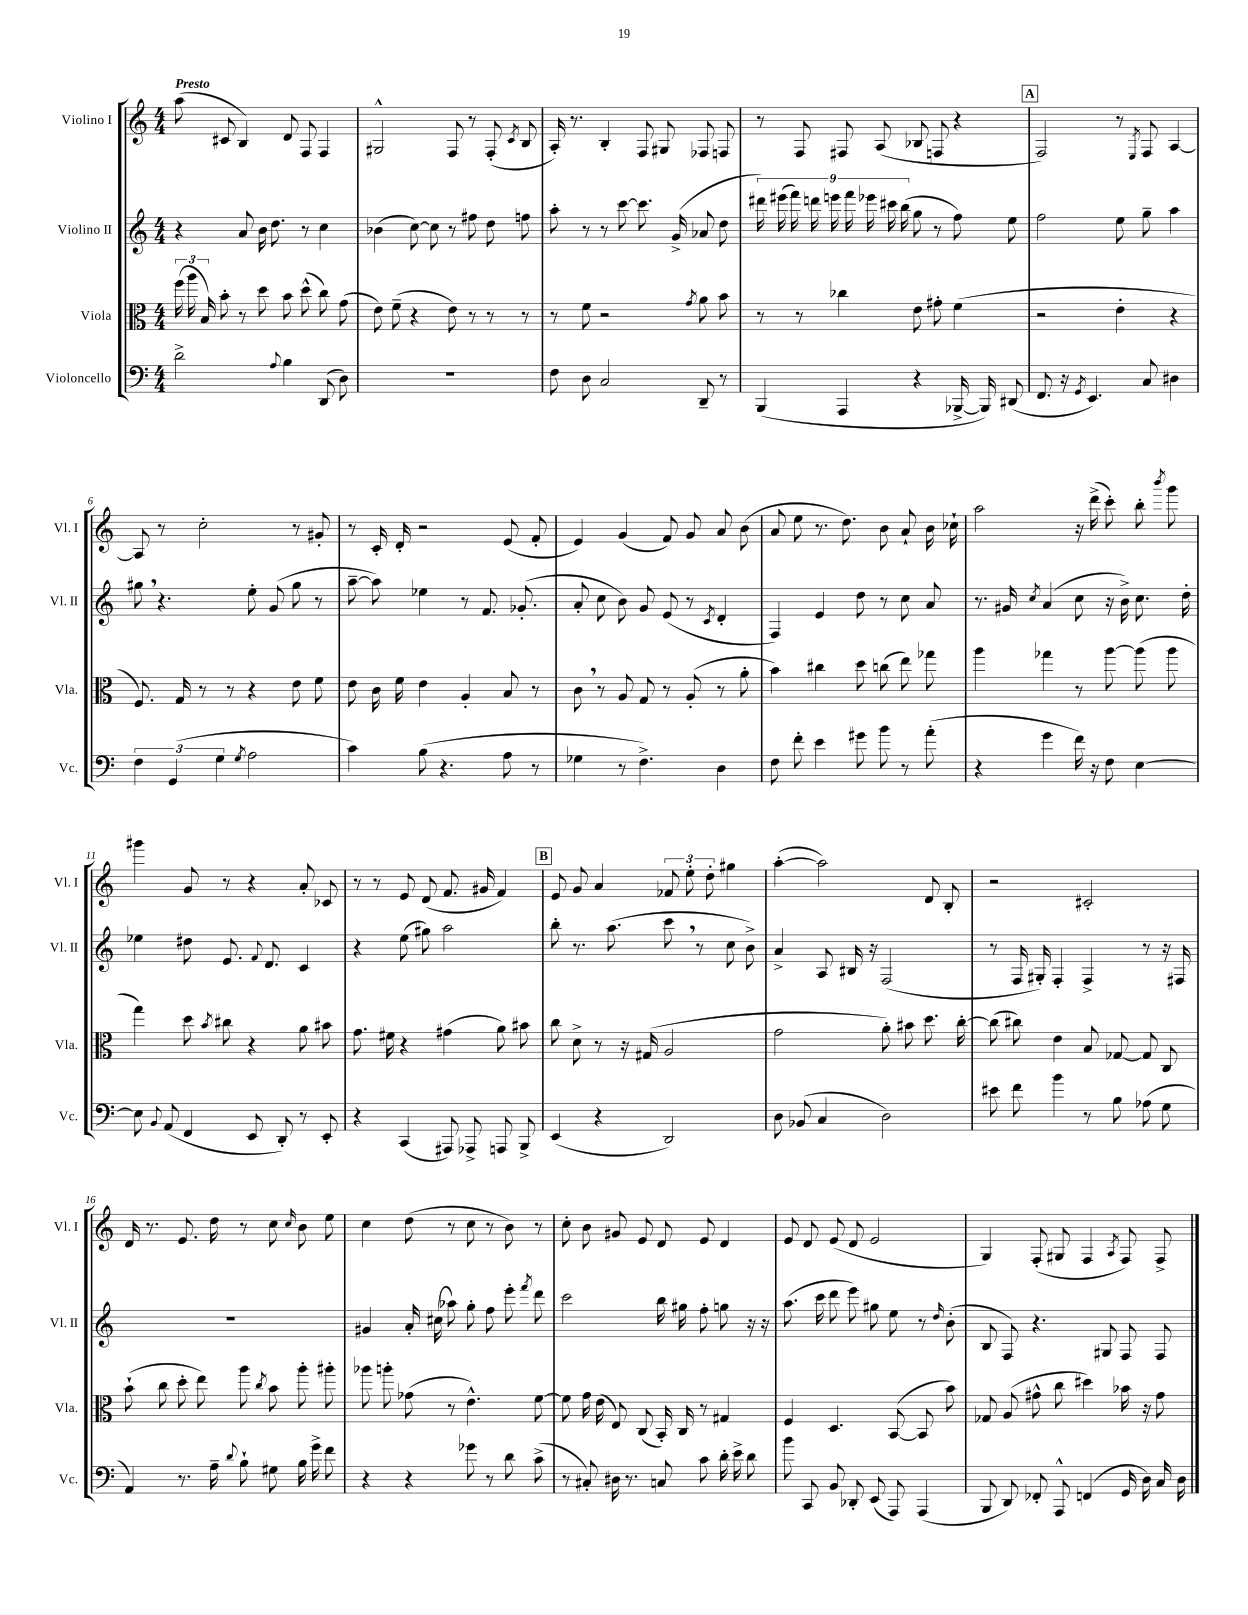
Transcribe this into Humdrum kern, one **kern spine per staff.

**kern	**kern	**kern	**kern
*part4	*part3	*part2	*part1
*staff4	*staff3	*staff2	*staff1
*I"Violoncello	*I"Viola	*I"Violino II	*I"Violino I
*I'Vc.	*I'Vla.	*I'Vl. II	*I'Vl. I
*clefF4	*clefC3	*clefG2	*clefG2
*k[]	*k[]	*k[]	*k[]
*M4/4	*M4/4	*M4/4	*M4/4
=1	=1	=1	=1
!	!	!	!LO:TX:a:B:t=Presto
2d^\	(24ff\	4r	(8aa\
.	24aa\	.	.
.	24B/)	.	.
.	8b'\	.	8c#X/
.	8r	8a/	4B/)
.	8dd\	16b\	.
.	.	8.dd\	.
8qqA/	.	.	.
4B\	8b\	.	8d/
.	(8dd^^\	8r	8F/
(8DD/	8cc\)	4cc\	4F/
8D\)	(8g\	.	.
=2	=2	=2	=2
1r	8e\)	(4b-X\	2G#X^^/
.	(8f~\	.	.
.	4r	[8cc\)	.
.	.	8cc\]	.
.	8e\)	8r	8F/
.	8r	8ff#X\	8r
.	8r	8dd\	(8F'/
.	.	.	8qc/
.	8r	8ffn\	8B/
=3	=3	=3	=3
8F\	8r	8aa'\	16A'/)
.	.	.	8.r
8D\	8f\	8r	.
2C/	2r	8r	4B'/
.	.	[8ccc\	.
.	.	8.ccc\]	8F/
.	.	.	8G#X/
.	.	(16g^/	.
.	8qg/	.	.
8DD~/	8a\	8a-X/	8F-X/
8r	8b\	8dd\	8Fn/
=4	=4	=4	=4
(4BBB/	8r	18ddd#X\)	8r
.	.	(18eee#X\	.
.	.	18fff\)	.
.	8r	.	8F/
.	.	18dddn\	.
.	.	18eeen\	.
4AAA/	4cc-X\	.	8F#X/
.	.	18fff\	.
.	.	18eee-X\	.
.	.	.	(8A/
.	.	18ccc#X\	.
.	.	(18bb\	.
4r	8e\	8gg\	8B-X/
.	8g#X'\	8r	8Fn/
[16BBB-X^/	(4f\	8ff\)	4r
16BBB-/])	.	.	.
(8DD#X/	.	8ee\	.
!!LO:REH:place=s1:t=A
=5	=5	=5	=5
8.FF/	2r	2ff\	2F/)
16r	.	.	.
8qGG/	.	.	.
4.EE/)	.	.	.
.	4e'\	8ee\	8r
.	.	.	8qE/
8C/	.	8gg~\	8F/
4D#X\	4r	4aa\	[4A/
!!LO:LB:g=z
=6	=6	=6	=6
6F\	8.F/)	8gg#X,\	8A/]
.	.	4.r	8r
(6GG/	.	.	.
.	16G/	.	.
.	8r	.	2cc'\
6G\	.	.	.
.	8r	.	.
8qG/	.	.	.
2A\	4r	8ee'\	.
.	.	(8g/	.
.	8e\	8gg#\	8r
.	8f\	8r	8g#X'/
=7	=7	=7	=7
4c\)	8e\	[8aa~\	8r
.	16c\	8aa\])	16c'/
.	16f\	.	16d'/
(8B\	4e\	4ee-X\	2r
4.r	.	.	.
.	4A'/	8r	.
.	.	8.f/	.
8A\	8B/	.	(8e/
.	.	(8.g-X'/	.
8r	8r	.	8f'/
=8	=8	=8	=8
4G-X\	8c,\	8a'/	4e/)
.	8r	8cc\	.
8r	8A/	8b\)	(4g/
4.F^\)	8G/	8g/	.
.	8r	(8e/	8f/)
.	(8A'/	8r	8g/
.	.	8qc/	.
4D\	8r	4d'/	8a/
.	8a'\	.	(8b\
=9	=9	=9	=9
8F\	4b\)	4F/)	8a/
8f'\	.	.	8ee\
4e\	4cc#X\	4e/	8.r
.	.	.	8.dd\)
8g#X\	8dd\	8dd\	.
8b\	(8ccn\	8r	8b\
8r	8ee\)	8cc\	8a`/
(8a'\	8gg-X\	8a/	16b\
.	.	.	16cc-X`\
=10	=10	=10	=10
4r	4aa\	8.r	2aa\
.	.	16g#X/	.
.	.	8qcc/	.
4g\	4gg-X\	(4a/	.
16f\)	8r	8cc\	16r
16r	.	.	(16ddd^\
8F\	[8aa\	16r	8ccc'\)
.	.	16b^\)	.
[4E\	(8aa\]	8.cc\	8bb'\
.	.	.	8qbbb/
.	8aa\	.	8ggg\
.	.	16dd'\	.
!!LO:LB:g=z
=11	=11	=11	=11
8E\]	4gg\)	4ee-X\	4ggg#X\
8qqBB/	.	.	.
(8AA/	.	.	.
4FF/	8dd\	8dd#X\	8g/
.	8qb/	.	.
.	8cc#X\	8.e/	8r
8EE/	4r	.	4r
.	.	8qqf/	.
.	.	8.d/	.
8DD'/)	.	.	.
8r	8a\	4c/	8a'/
8EE'/	8b#X\	.	8c-X/
=12	=12	=12	=12
4r	8.g\	4r	8r
.	.	.	8r
.	16f#X\	.	.
(4CC/	4r	(8ee\	8e/
.	.	8gg#X\)	(8d/
8AAA#X/)	(4g#X\	2aa\	8.f/
8AAA-X^/	.	.	.
.	.	.	16g#X/
8AAAn/	8a\)	.	4f/)
8BBB^/	8b#X\	.	.
!!LO:REH:place=s1:t=B
=13	=13	=13	=13
(4EE/	8cc\	8bb'\	8e/
.	8d^\	8.r	8g/
4r	8r	.	4a/
.	.	(8.aa\	.
.	16r	.	.
.	(16G#X/	.	.
2DD/)	2A/	8ccc,\	12f-X/
.	.	.	12ee'\
.	.	8r	.
.	.	.	12dd'\
.	.	8cc\	4gg#X\
.	.	8b^\)	.
=14	=14	=14	=14
8D\	2g\	4a^/	([4aa'\
(8BB-X/	.	.	.
4C/	.	8A/	2aa\])
.	.	16B#X/	.
.	.	16r	.
2D\)	8a'\)	(2F/	.
.	8b#X\	.	.
.	8.dd\	.	8d/
.	.	.	8B'/
.	[16cc'\	.	.
=15	=15	=15	=15
8e#X\	(8cc\]	8r	2r
8f\	8cc#X\)	16F/	.
.	.	16G#X'/)	.
4b\	4e\	4F'/	.
8r	8B/	4F^/	2c#X'/
8B\	[8G-X/	.	.
(8A-X\	8G-/]	8r	.
8G\	8C/	16r	.
.	.	16F#X/	.
!!LO:LB:g=z
=16	=16	=16	=16
4AA/)	(8b`\	1r	16d/
.	.	.	8.r
.	8cc\	.	.
8.r	8dd'\	.	8.e/
.	8ee\)	.	.
16A~\	.	.	16dd\
8qqd/	.	.	.
8B`\	8aa\	.	8r
.	8qcc/	.	.
8G#X\	8b\	.	8cc\
.	.	.	16qqcc/
16B\	8aa'\	.	8b\
16g^\	.	.	.
8f\	8aa#X'\	.	8ee\
=17	=17	=17	=17
4r	8aa-X\	4g#X/	4cc\
.	8aan'\	.	.
4r	(8g-X\	16a'/	(8dd\
.	.	(16cc#X\	.
.	8r	8aa-X\)	8r
8g-X\	4.e^^\)	8gg'\	8cc\
8r	.	8ff\	8r
8d\	.	8eee'\	8b\)
.	.	8qfff/	.
(8c^\	[8f\	8ddd\	8r
=18	=18	=18	=18
8r	8f\]	2ccc\	8cc'\
8C#X'/)	16g\	.	8b\
.	(16e\	.	.
16D#X\	8E/)	.	8g#X/
8.r	.	.	.
.	(8C/	.	8e/
8Cn/	16BB'/)	16bb\	8d/
.	16C/	16gg#X\	.
8c\	8r	8ff'\	8e/
16d'\	4G#X/	8ggn\	4d/
16e^\	.	.	.
8d\	.	16r	.
.	.	16r	.
=19	=19	=19	=19
8b\	4F/	(8.aa\	8e/
8CC/	.	.	8d/
.	.	16ccc\	.
8BB/	4.D/	8ddd\	(8e/
8DD-X'/	.	8eee\)	8d/
(8EE/	.	8gg#X\	2e/
8AAA/)	([8BB/	8ee\	.
(4AAA/	8BB/]	8r	.
.	.	16qqdd/	.
.	8b\)	(8b'\	.
=20	=20	=20	=20
8BBB/	8G-X/	8B/	4G/)
8DD/)	(8A/	8F/)	.
8FF-X'/	8g#X^^\	4.r	(8F'/
8AAA^^/	8cc\	.	8G#X/
(4FFn/	4dd#X\)	.	4F/
.	.	8G#X/	.
.	.	.	8qA/
16GG/	16b-X\	8F/	8F/)
16D\)	16r	.	.
16C/	8g#\	8F/	8F^/
16D\	.	.	.
==	==	==	==
*-	*-	*-	*-
